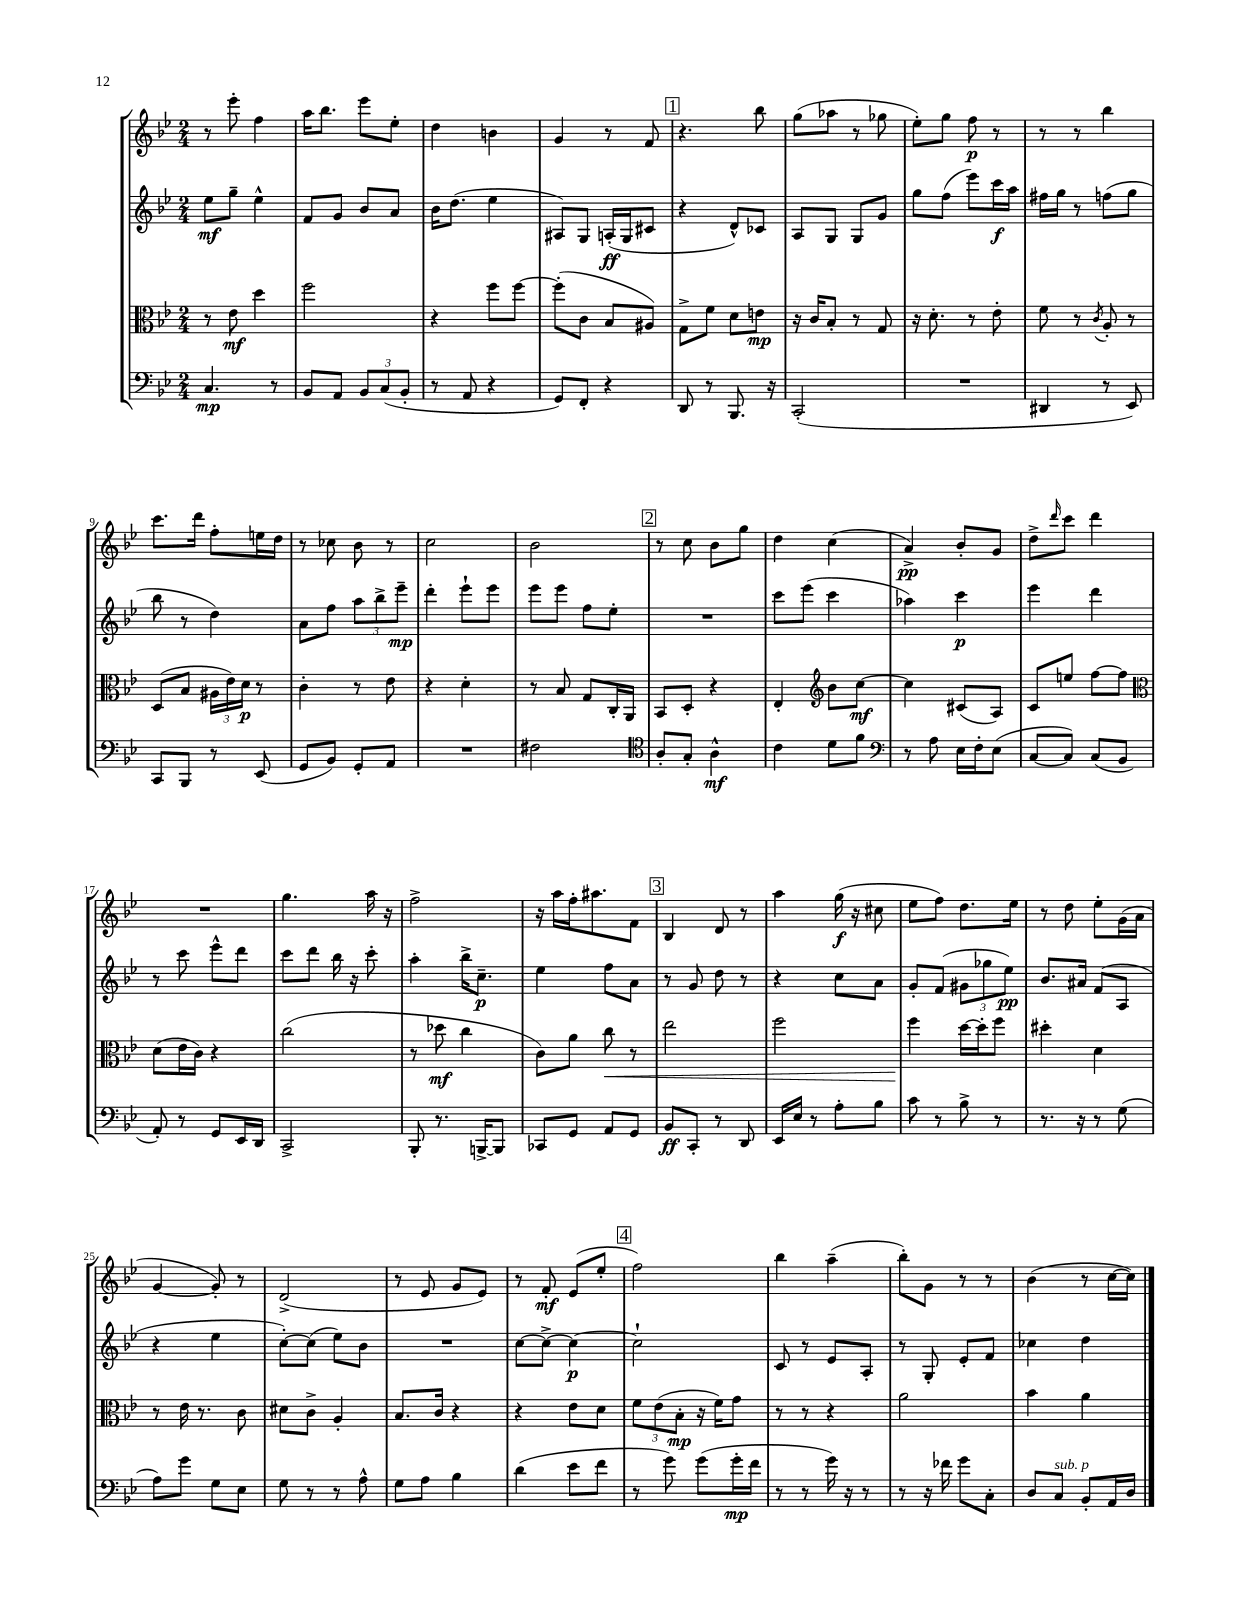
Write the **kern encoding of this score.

**kern	**kern	**kern	**kern
*staff4	*staff3	*staff2	*staff1
*clefF4	*clefC3	*clefG2	*clefG2
*k[b-e-]	*k[b-e-]	*k[b-e-]	*k[b-e-]
*M2/4	*M2/4	*M2/4	*M2/4
4.C	8r	8ee-	8r
.	8e-	8gg~	8eee-'
.	4dd	4ee-^^	4ff
8r	.	.	.
=	=	=	=
8BB-	2ff	8f	16aa
.	.	.	8.bb-
8AA	.	8g	.
12BB-	.	8b-	8eee-
(12C	.	.	.
.	.	8a	8ee-'
12BB-'	.	.	.
=	=	=	=
8r	4r	16b-	4dd
.	.	(8.dd	.
8AA	.	.	.
4r	8ff	4ee-	4b
.	[8ff	.	.
=	=	=	=
8GG)	(8ff']	8A#)	4g
8FF'	8c	8G	.
4r	8B-	(16A'	8r
.	.	16G	.
.	8A#)	8c#	8f
=	=	=	=
8DD	8G^	4r	4.r
8r	8f	.	.
8.BBB-	8d	8d^^)	.
.	8e	8c-	8bb-
16r	.	.	.
=	=	=	=
(2CC'	16r	8A	(8gg
.	16c	.	.
.	8B-'	8G	8aa-
.	8r	8G	8r
.	8G	8g	8gg-
=	=	=	=
2r	16r	8gg	8ee-')
.	8.d'	.	.
.	.	(8ff	8gg
.	8r	8eee-)	8ff
.	8e-'	16ccc	8r
.	.	16aa	.
=	=	=	=
4DD#	8f	16ff#	8r
.	.	16gg	.
.	8r	8r	8r
.	8qc	.	.
8r	8A'	(8ff	4bb-
8EE-)	8r	8gg	.
=	=	=	=
8CC	(8D	8bb-	8.ccc
8BBB-	8B-	8r	.
.	.	.	16ddd
8r	24A#	4dd)	8ff'
.	24e-)	.	.
.	24d	.	.
(8EE-	8r	.	16ee
.	.	.	16dd
=	=	=	=
8GG	4c'	8a	8r
8BB-)	.	8ff	8cc-
8GG'	8r	12aa	8b-
.	.	12bb-^	.
8AA	8e-	.	8r
.	.	12eee-~	.
=	=	=	=
2r	4r	4ddd'	2cc
.	4d'	8eee-`	.
.	.	8eee-	.
=	=	=	=
2F#	8r	8eee-	2b-
.	8B-	8eee-	.
.	8G	8ff	.
.	16C'	8ee-'	.
.	16AA	.	.
=	=	=	=
*clefC4	*	*	*
8A'	8BB-	2r	8r
8G'	8D'	.	8cc
4A^^	4r	.	8b-
.	.	.	8gg
=	=	=	=
4c	4E-'	8ccc	4dd
.	.	(8eee-	.
*	*clefG2	*	*
8d	8b-	4ccc	(4cc
8f	[8cc	.	.
=	=	=	=
*clefF4	*	*	*
8r	4cc]	4aa-)	4a^)
8A	.	.	.
16E-	(8c#	4ccc	8b-'
16F'	.	.	.
(8E-	8A)	.	8g
=	=	=	=
[8C	8c	4eee-	8dd^
.	.	.	16qqddd
8C])	8ee	.	8ccc
(8C	[8ff	4ddd	4ddd
8BB-	8ff]	.	.
=	=	=	=
*	*clefC3	*	*
8AA')	(8d	8r	2r
8r	16e-	8ccc	.
.	16c)	.	.
8GG	4r	8eee-^^	.
16EE-	.	8ddd	.
16DD	.	.	.
=	=	=	=
2CC^	(2cc	8ccc	4.gg
.	.	8ddd	.
.	.	16bb-	.
.	.	16r	.
.	.	8ccc'	16aa
.	.	.	16r
=	=	=	=
8BBB-'	8r	4aa'	2ff^
8.r	8dd-	.	.
.	4cc	16bb-^	.
[16BBB^	.	8.cc~	.
8BBB]	.	.	.
=	=	=	=
8CC-	8c)	4ee-	16r
.	.	.	16aa
8GG	8a	.	16ff'
.	.	.	8.aa#
8AA	8cc	8ff	.
8GG	8r	8a	8f
=	=	=	=
8BB-	2ee-	8r	4B-
8CC'	.	8g	.
8r	.	8dd	8d
8DD	.	8r	8r
=	=	=	=
16EE-	2ff	4r	4aa
16E-	.	.	.
8r	.	.	.
8A'	.	8cc	(16gg
.	.	.	16r
8B-	.	8a	8cc#
=	=	=	=
8c	4ff	8g'	8ee-
8r	.	(8f	8ff)
8B-^	[16dd	12g#	8.dd
.	16dd']	.	.
.	.	12gg-	.
8r	8ff	.	.
.	.	12ee-)	.
.	.	.	16ee-
=	=	=	=
8.r	4dd#'	8.b-	8r
.	.	.	8dd
16r	.	16a#	.
8r	4d	(8f	8ee-'
(8G	.	8A	(16g
.	.	.	16a
=	=	=	=
8A)	8r	4r	[4g
8g	16e-	.	.
.	8.r	.	.
8G	.	4ee-	8g'])
8E-	8c	.	8r
=	=	=	=
8G	8d#	[8cc')	(2d^
8r	8c^	(8cc]	.
8r	4A'	8ee-)	.
8A^^	.	8b-	.
=	=	=	=
8G	8.B-	2r	8r
8A	.	.	8e-
.	16c	.	.
4B-	4r	.	8g
.	.	.	8e-)
=	=	=	=
(4d	4r	[8cc	8r
.	.	8cc^_	8f'
8e-	8e-	4cc_	(8e-
8f	8d	.	8ee-'
=	=	=	=
8r	12f	2cc`]	2ff)
.	(12e-	.	.
8g)	.	.	.
.	12B-'	.	.
(8g	16r	.	.
.	16f)	.	.
16g'	8g	.	.
16f	.	.	.
=	=	=	=
8r	8r	8c	4bb-
8r	8r	8r	.
16g)	4r	8e-	(4aa~
16r	.	.	.
8r	.	8A'	.
=	=	=	=
8r	2a	8r	8bb-')
16r	.	8G'	8g
16f-	.	.	.
8g	.	8e-'	8r
8C'	.	8f	8r
=	=	=	=
8D	4b-	4cc-	(4b-
8C	.	.	.
8BB-'	4a	4dd	8r
16AA	.	.	[16cc
16D	.	.	16cc])
==	==	==	==
*-	*-	*-	*-
